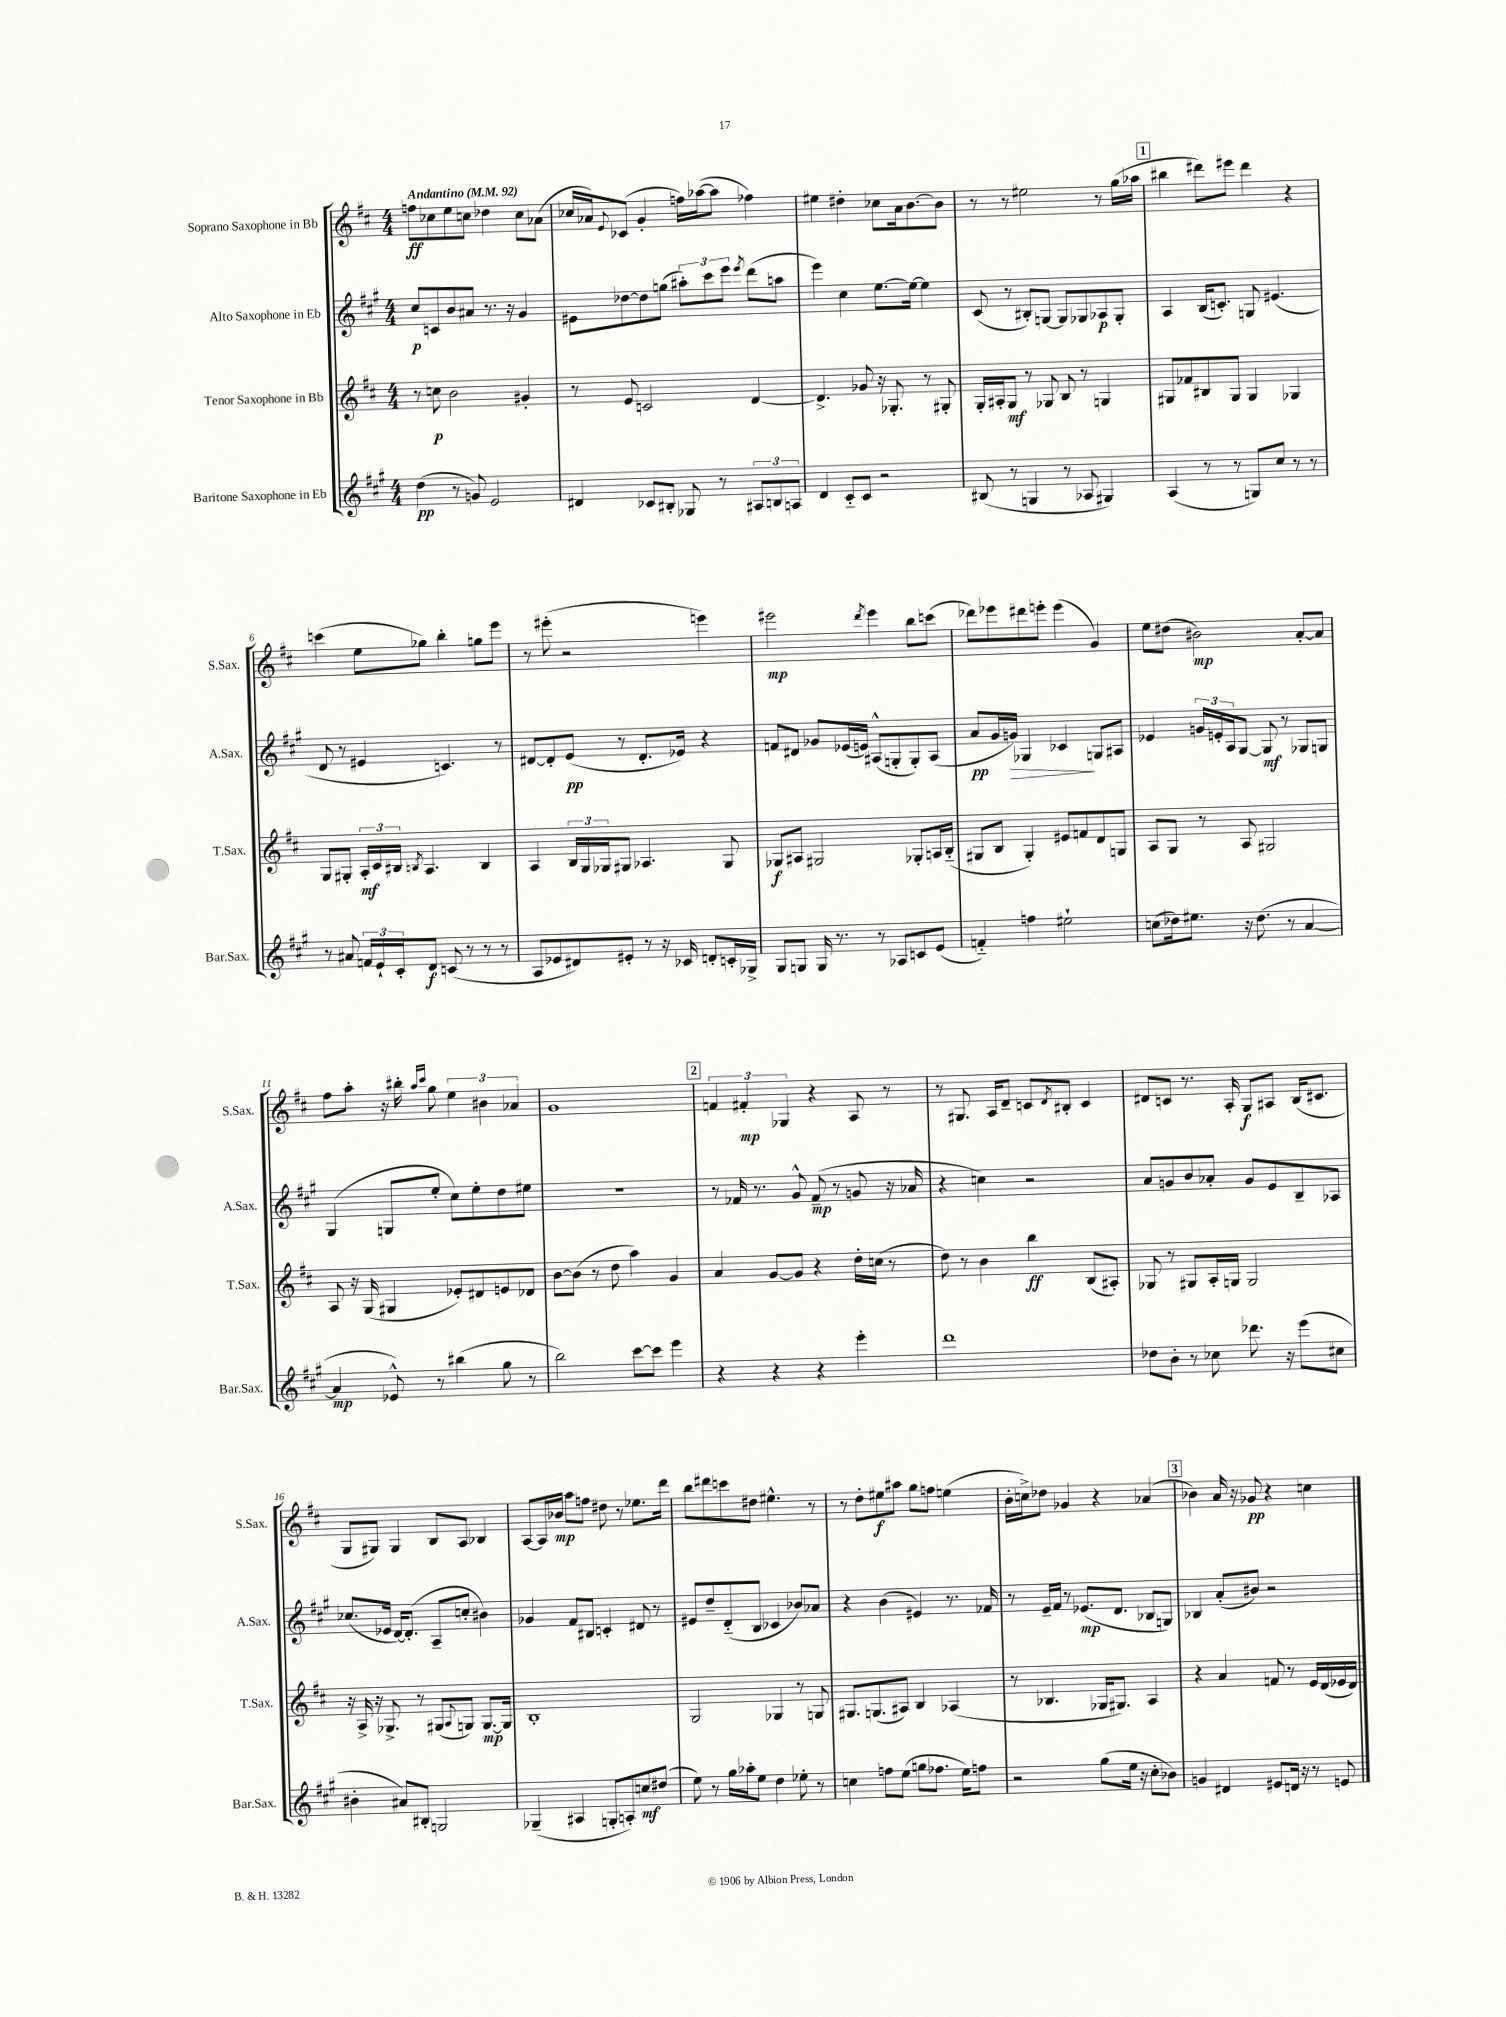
<<
\new StaffGroup <<
\new Staff = "s0" \with { instrumentName = "Soprano Saxophone in Bb" shortInstrumentName = "S.Sax." } {
    \clef treble \key d \major \numericTimeSignature \time 4/4 \tempo "Andantino" 4 = 92
    f''8\ff ces''8 e''8 c''8 des''4 c''8 aes'8( |
    ces''16 aes'16) \appoggiatura { e'8 } ces'8( g'4-. f''16) aes''16~( aes''8 fes''4) |
    eis''4 dis''4-. ces''8 a'16 b'8.~ b'8 |
    r8 r8 eis''2 r8 g''16( aes''16 |
    \mark \markup { \box "1" } bis''4 dis'''8) eis'''8 dis'''4 r4 |
    c'''4( e''8 ges''8) b''4-. g''8 e'''8 |
    r8 eis'''8-.( r2 e'''4) |
    eis'''2\mp \acciaccatura { d'''8 } eis'''4 b''8 c'''8( |
    des'''8) ees'''8 dis'''8 e'''8-. e'''4( g'4) |
    e''8 dis''8( bis'2\mp) a'8~-. a'8 |
    fis''8 a''8-. r16 bis''16-. \grace { a''16 cis'''16 } g''8 \tuplet 3/2 { e''4 bis'4 aes'4 } |
    g'1 |
    \mark \markup { \box "2" } \tuplet 3/2 { f'4 fis'4-.\mp ges4 } r4 a8 r8 |
    r8 gis8. a16 d'8-- c'8 \acciaccatura { d'8 } bis8-. c'4 |
    dis'8 c'8 r8. a16-. g8\f ais8 b16( cis'8. |
    g8 gis8) gis4 b8 a8 bes4 |
    a8~ a16 bes'16\mp a''8 f''8 dis''8 r8 ees''8. d'''16 |
    b''8 dis'''8 c'''8 dis''8 eis''4.-^ r8 |
    r8 d''8-. eis''8\f ais''8 g''8 f''8 e''4( |
    b'16-. c''16->) des''8 ges'4 r4 aes'4( |
    \mark \markup { \box "3" } bes'4) a'16 r16 ges'8\pp r4 c''4 \bar "|." |
}
\new Staff = "s1" \with { instrumentName = "Alto Saxophone in Eb" shortInstrumentName = "A.Sax." } {
    \clef treble \key a \major \numericTimeSignature \time 4/4
    cis''8\p c'8 b'8 ais'8 r8. r16 gis'4 |
    eis'8 des''8~ des''8 g''8( \tuplet 3/2 { ais''8-.) cis'''8 e'''8 } \acciaccatura { e'''8 } d'''8( a''8 |
    e'''4) cis''4 e''8.~ e''16~ e''4 |
    cis'8( r8 bis8-.) g8~ g8 ges8 aes8\p ges8-. |
    \mark \markup { \box "1" } a4 b16( c'8.-.) g8 eis'4.( |
    d'8 r8 eis'4 c'4.) r8 |
    dis'8~ dis'8-. e'8\pp( r8 dis'8.-. ees'16) r4 |
    f'8 dis'8 ges'8 ees'16( e'16) ais8-^( g8-. g8-.) ais8( |
    a'8\pp gis'16 g'16\>) ges4 ces'4\! g8 ais8 |
    ees'4 \tuplet 3/2 { g'16 e'16-. a16 } gis8~ gis8\mf r8 ges8 g8 |
    gis4( g8 e''8-. cis''8) e''8-. d''8 eis''8 |
    r1 |
    \mark \markup { \box "2" } r8 fes'16 r8. gis'8-^ fes'8--\mp( r8 g'8 r16 aes'16 |
    r4 c''4) r2 |
    a'8 g'8 b'8 aes'8-. g'8 e'8 b8-- aes8 |
    ces''8.( ees'16 d'16~) d'8.-.( a8-- c''8-. bis'4) |
    ges'4 fis'8 bis8 c'4-. dis'8 r8 |
    eis'8 d''8-- d'8-_( b8 ces'4 bes'8) aes'8 |
    r4 b'4( eis'4) r8. fes'16 |
    r8 e'16-- fis'16 r8 ees'8.\mp( d'8. bes8 g8) |
    \mark \markup { \box "3" } bes4 a'8-.( bis'8) r2 \bar "|." |
}
\new Staff = "s2" \with { instrumentName = "Tenor Saxophone in Bb" shortInstrumentName = "T.Sax." } {
    \clef treble \key d \major \numericTimeSignature \time 4/4
    r8 c''8\p b'2 gis'4-. |
    r8 e'8 c'2 d'4~ |
    d'4.-> ges'8 r16 ges8.-. r8 gis8-. |
    g16-. ais16-. g8\mf r8 ges8 b8 r8 g4 |
    \mark \markup { \box "1" } gis8 fes'8 bis8 gis8 gis4 ges4 |
    g8 gis8-. \tuplet 3/2 { a16-.\mf cis'16 bis16 } \acciaccatura { b8 } a4. b4 |
    a4 \tuplet 3/2 { b16 g16 ges16 } gis8 aes4. gis8 |
    ges8\f ais8 gis2 ges8-. a16 b16-_( |
    gis8 b8 gis4-.) eis'8 f'8 d'8 g8 |
    a8 g8 r8 a8 gis2 |
    a8 r16 g16( gis4 ees'8-.) dis'8 e'8 des'8 |
    b'8~ b'8( r8 d''8 a''4) g'4 |
    \mark \markup { \box "2" } a'4 g'8~ g'8 r4 d''16-. c''16( r8 |
    d''8) r8 b'4 b''4\ff b8( ais8-.) |
    ges8 r8 gis8 a16-. g16 g2 |
    r16 a16-> r16 ges8.-> r8 gis8( \appoggiatura { a8 } g8) g8.~\mp g16 |
    b1-. |
    g2 ges4 r8 g8 |
    gis8. g8.( ais8) b4 aes4( |
    r8 bes4. ges16 gis8.) a4 |
    \mark \markup { \box "3" } r4 a'4 f'8 r8 e'16 d'16( ees'16 d'16) \bar "|." |
}
\new Staff = "s3" \with { instrumentName = "Baritone Saxophone in Eb" shortInstrumentName = "Bar.Sax." } {
    \clef treble \key a \major \numericTimeSignature \time 4/4
    d''4\pp( r8 g'8) e'2 |
    dis'4 ces'8 bis8-. ges8 r8 \tuplet 3/2 { ais8 b8 a8 } |
    d'4 cis'8-_ cis'8 r2 |
    bis8( r8 g4 r8 aes8 gis4) |
    \mark \markup { \box "1" } a4( r8 r8 g8) cis''8 r8 r8 |
    r8 ais'8 \tuplet 3/2 { f'16 e'16-! cis'16-. } d'8\f c'8( r8 r8 r8 |
    a8 ees'8 dis'8) eis'8-. r8 r16 ces'16 d'8-. c'16-. ges16-> |
    gis8 g8 g16 r8. r8 aes8 c'8 e'8( |
    f'4-_) f''4 eis''2-! |
    c''8( des''16) eis''8. r16 des''8.( r8 a'4~ |
    a'4\mp ees'8-^) r8 bis''4( gis''8 r8 |
    b''2) cis'''8~ cis'''8 e'''4 |
    \mark \markup { \box "2" } r4 r4 r4 e'''4-. |
    d'''1 |
    des''8 b'8-. r8 ces''8 des'''8. r16 e'''8( cis''8 |
    bis'4-. ais'8) bis8-. g2 |
    ges4--( ais4 g8-. a8-.) c''8\mf dis''8( |
    e''8) r8 gis''16 aes''16-. e''8 d''4 ees''8-. r8 |
    c''4 f''8 e''8( g''8 fes''8. e''16) f''8 |
    r2 gis''8( e''16 r16 cis''8-. bes'8) |
    \mark \markup { \box "3" } g'4 dis'4 eis'8 d'16 r16 r8 e'8 \bar "|." |
}
>>
>>
